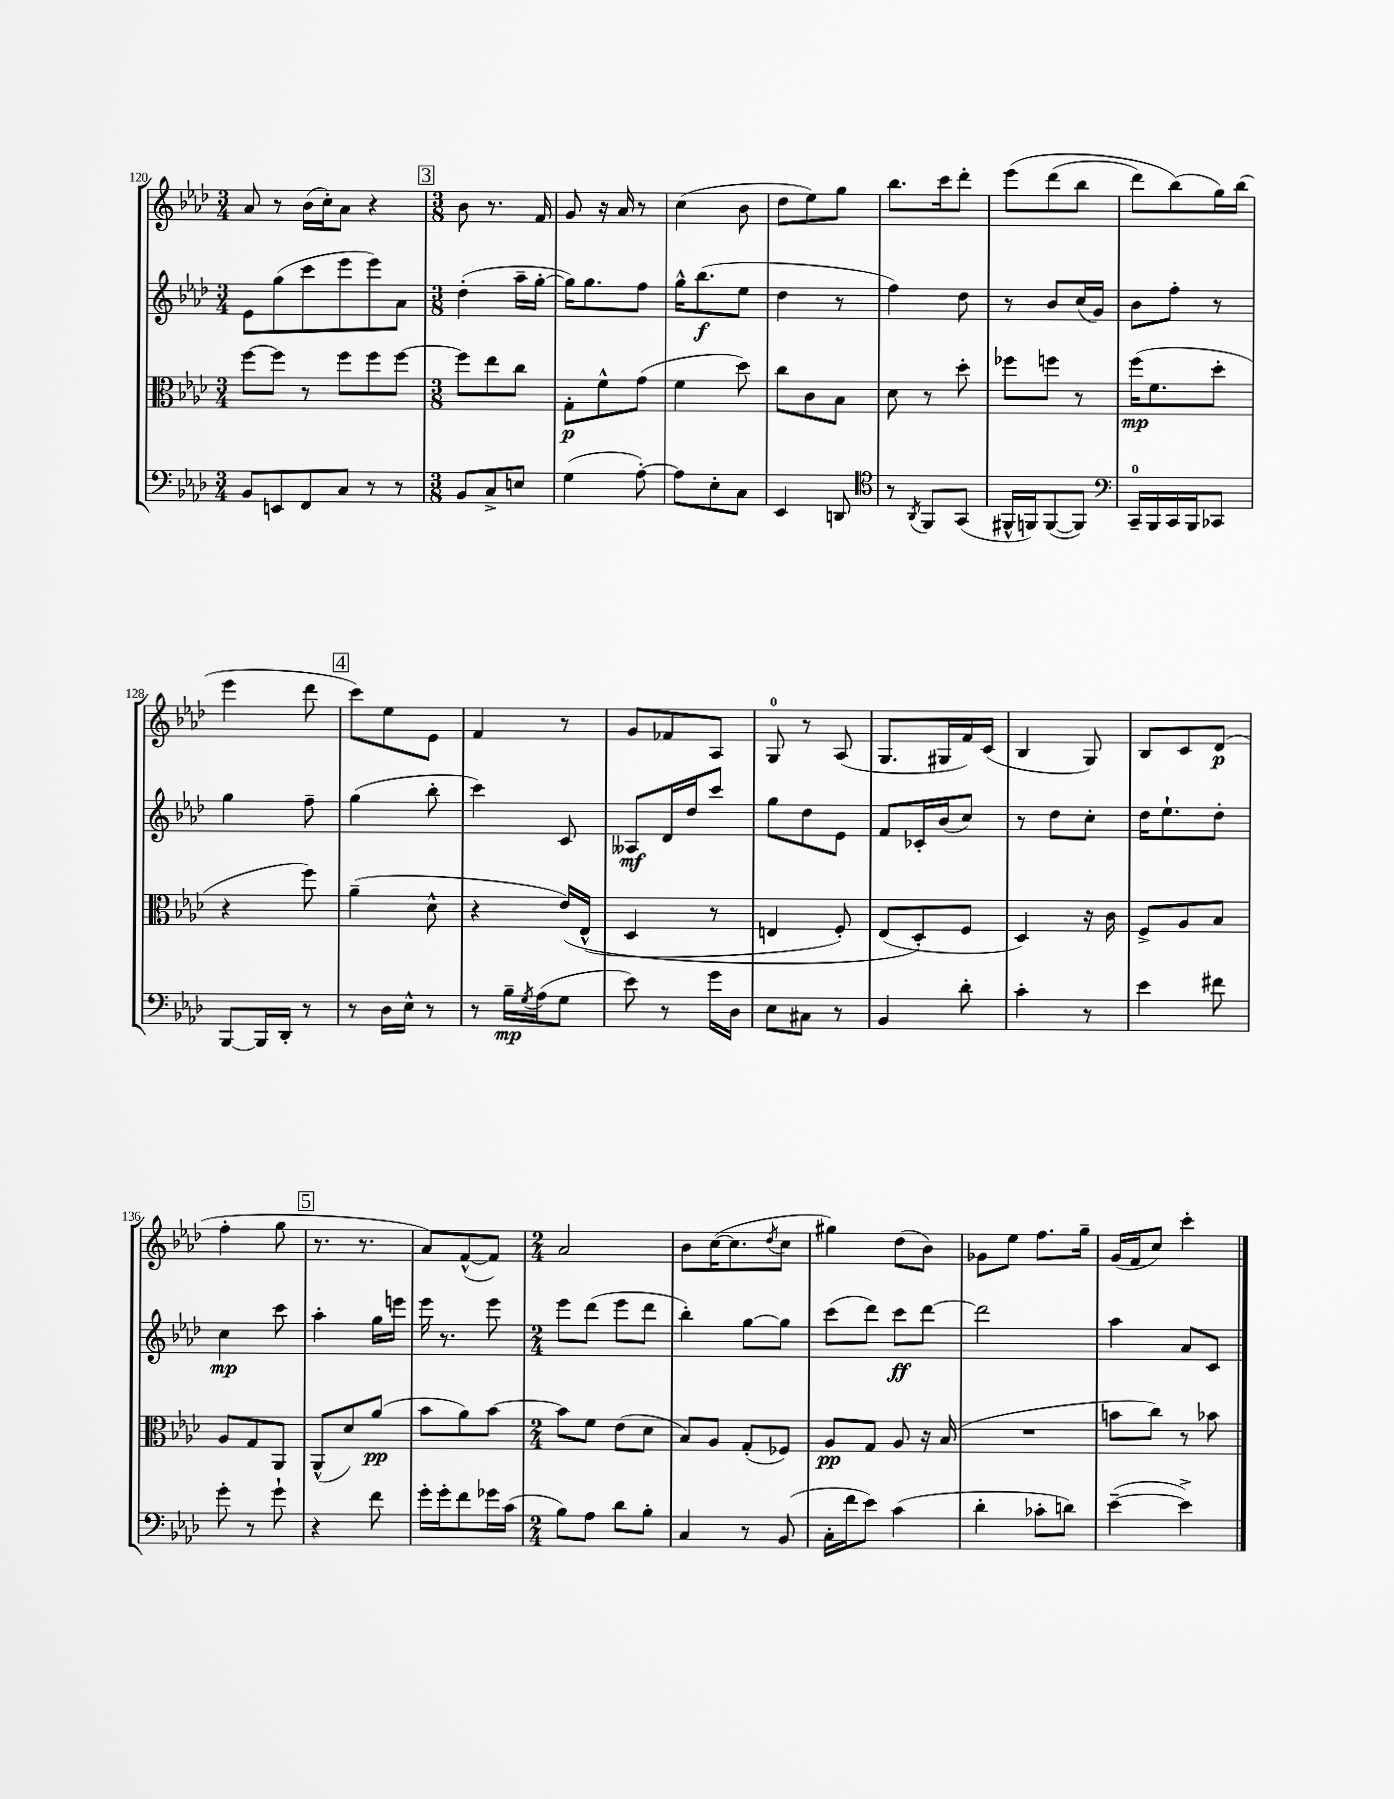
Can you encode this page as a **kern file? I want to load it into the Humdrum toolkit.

**kern	**kern	**kern	**kern
*staff4	*staff3	*staff2	*staff1
*clefF4	*clefC3	*clefG2	*clefG2
*k[b-e-a-d-]	*k[b-e-a-d-]	*k[b-e-a-d-]	*k[b-e-a-d-]
*M3/4	*M3/4	*M3/4	*M3/4
8BB-/L	[8ff\L	8e-\L	8a-/
8EE/	8ff\]J	(8gg\	8r
8FF/	8r	8ccc\	(16b-\LL
.	.	.	16cc'\J)
8C/J	8ff\L	8eee-\	8a-\J
8r	8ff\	8eee-\)	4r
8r	[8ff\J	8a-\J	.
=	=	=	=
*M3/8	*M3/8	*M3/8	*M3/8
8BB-/L	8ff\]L	(4dd-'\	8b-\
8C^/	8ee-\	.	8.r
8E/J	8cc\J	16aa-~\LL	.
.	.	[16gg'\JJ	16f/
=	=	=	=
(4G\	8G'\L	16gg\]LK)	8g/
.	.	8.gg\	.
.	8f^^\	.	16r
.	.	.	16a-/
[8A-'\)	(8g\J	8ff\J	8r
=	=	=	=
8A-\]L	4f\	16gg^^\LK	(4cc\
.	.	(8.bb-\	.
8E-'\	.	.	.
8C\J	8dd-\)	8ee-\J	8b-\
=	=	=	=
4EE-/	8cc\L	4dd-\	8dd-\L
.	8c\	.	8ee-\)
8DD/	8B-\J	8r	8gg\J
=	=	=	=
*clefC4	*	*	*
8r	8d-\	4ff\)	8.bb-\L
8qAA-/	.	.	.
8FF/L	8r	.	.
.	.	.	16ccc\k
(8GG/J	8dd-'\	8dd-\	8ddd-'\J
=	=	=	=
16FF#^^/LL	8ff-\L	8r	&(8eee-\L
16FF/J)	.	.	.
([8FF/	8ff\J	8b-/L	(8ddd-\
8FF/]J)	8r	(16cc/L	8bb-\J
.	.	16g/JJ)	.
=	=	=	=
*clefF4	*	*	*
16CC~/LL	(16ff\LK	8b-\L	8ddd-\L)
16BBB-/	8.f\	.	.
16CC/	.	8ff'\J	(8bb-\&)
16BBB-/J	.	.	.
8CC-/J	8dd-'\J	8r	16gg\L)
.	.	.	(16bb-\JJ
=	=	=	=
[8BBB-/L	4r	4gg\	4eee-\
16BBB-/]L	.	.	.
16DD-'/JJ	.	.	.
8r	8ff\)	8ff~\	8ddd-\
=	=	=	=
8r	(4a-~\	(4gg\	8ccc\L)
16D-\LL	.	.	8ee-\
16E-^^\JJ	.	.	.
8r	8d-^^\	8bb-'\	8e-\J
=	=	=	=
8r	4r	4ccc\)	4f/
16B-~\LL	.	.	.
8qG/	.	.	.
(16A-\J	.	.	.
8G\J	&(16e-/LL)	8c/	8r
.	(16E-^^/JJ	.	.
=	=	=	=
8e-\)	4D-/	8A--/L	8g/L
8r	.	16d-/L	8f-/
.	.	16dd-/J	.
16g\LL	8r	8ccc/J	8A-/J
16D-\JJ	.	.	.
=	=	=	=
8E-\L	4E/	8gg\L	8G/
8C#\J	.	8dd-\	8r
8r	8F'/)	8e-\J	(8A-/
=	=	=	=
4BB-/	(8E-/L	8f/L	8.G/L
.	8D-'/&)	16c-'/L	.
.	.	(16b-/J	16G#/L
8d-'\	8F/J	8cc/J)	16f/)
.	.	.	(16c/JJ
=	=	=	=
4c'\	4D-/)	8r	4B-/
.	.	8dd-\L	.
8r	16r	8cc'\J	8G/)
.	16c\	.	.
=	=	=	=
4e-\	8F^/L	16dd-\LK	8B-/L
.	.	8.ee-`\	.
.	8A-/	.	8c/
8f#\	8B-/J	8dd-'\J	(8d-/J
=	=	=	=
8g'\	8A-/L	4cc\	4ff'\
8r	8G/	.	.
8g`\	8AA-/J	8ccc\	8gg\
=	=	=	=
4r	(8AA-^^/L	4aa-'\	8.r
.	8d-/)	.	.
.	.	.	8.r
8f\	(8a-/J	16gg\LL	.
.	.	16eee\JJ	.
=	=	=	=
16g'\LL	8b-\L	16eee-\	8a-/L)
16g'\J	.	8.r	.
8f\	8a-\)	.	([8f^^/
16g-\L	[8b-\J	8eee-\	8f/]J)
(16c\JJ	.	.	.
=	=	=	=
*M2/4	*M2/4	*M2/4	*M2/4
8B-\L)	8b-\]L	8eee-\L	2a-/
8A-\J	8f\J	(8ddd-\J	.
8d-\L	(8e-\L	8eee-\L	.
8B-'\J	8d-\J	8ddd-\J	.
=	=	=	=
4C/	8B-/L)	4bb-'\)	8b-\L
.	8A-/J	.	([16cc\K
.	.	.	8.cc\]
8r	(8G'/L	[8gg\L	.
.	.	.	8qdd-/
(8BB-/	8F-/J)	8gg\]J	8cc\J
=	=	=	=
16C'\LL	8A-/L	(8ccc\L	4gg#\)
16f\J	.	.	.
8e-\J)	8G/J	8ddd-\J)	.
(4c\	8A-/	8ccc\L	(8dd-\L
.	16r	[8ddd-\J	8b-\J)
.	(16B-/	.	.
=	=	=	=
4d-'\	2r	2ddd-\]	8g-\L
.	.	.	8ee-\J
8c-'\L	.	.	8.ff\L
8d\J)	.	.	.
.	.	.	16gg~\Jk
=	=	=	=
([4e-~\	8b\L	4aa-\	(16g/LL
.	.	.	16f/J
.	8cc\J)	.	8cc/J)
4e-^\])	8r	8a-/L	4ccc'\
.	8b-\	8c/J	.
==	==	==	==
*-	*-	*-	*-
